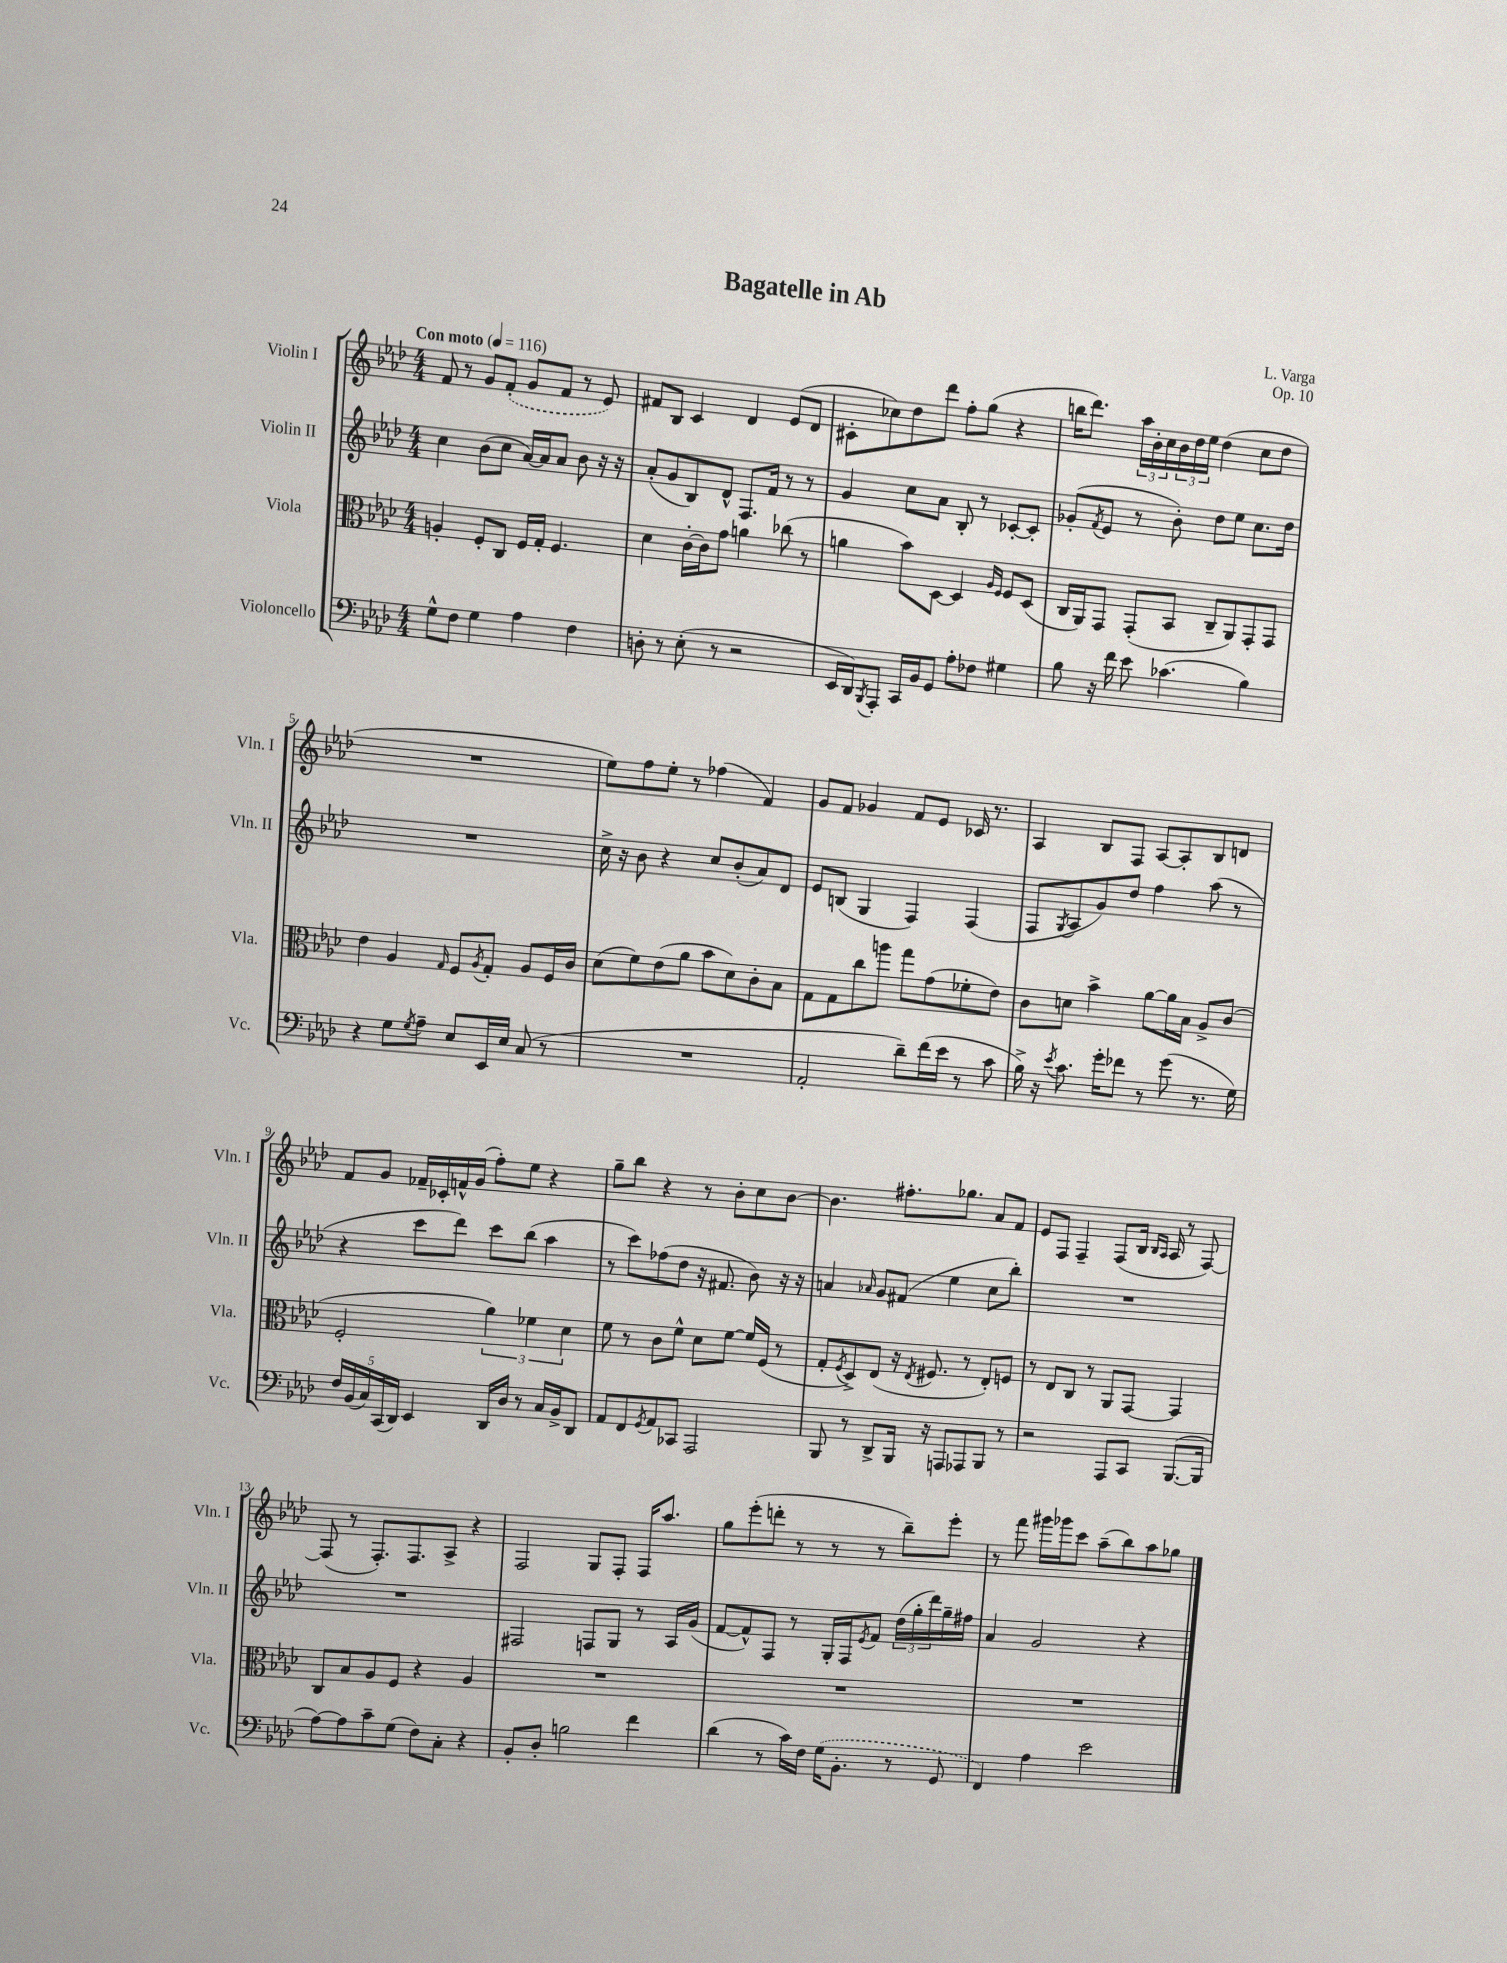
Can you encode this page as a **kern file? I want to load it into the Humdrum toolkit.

**kern	**kern	**kern	**kern
*staff4	*staff3	*staff2	*staff1
*clefF4	*clefC3	*clefG2	*clefG2
*k[b-e-a-d-]	*k[b-e-a-d-]	*k[b-e-a-d-]	*k[b-e-a-d-]
*M4/4	*M4/4	*M4/4	*M4/4
*MM116	*MM116	*MM116	*MM116
8G^^\L	4A'/	4cc\	8f/
8F\J	.	.	8r
4G\	8F'/L	(8b-\L	8g/L
.	8C/J	8cc\J	(8f'/J
4A-\	16F/LL	[16a-/LL)	8g/L
.	16G'/JJ	16a-/]J	.
.	4.F/	8a-/J	8f/J
4F\	.	8b-\	8r
.	.	16r	8e-/)
.	.	16r	.
=	=	=	=
8D'\	4d-\	(8a-'/L	8f#/L
8r	.	8g/	8B-/J
(8E-'\	[16c'\LL	8B-/)	4c/
.	16c\]J	.	.
8r	8g\J	8d-^^/J	.
2r	4a\	8.F/L	4d-/
.	.	16f/Jk	.
.	(8cc-\	8r	(8e-/L
.	8r	8r	8d-/J
=	=	=	=
16EE-/LL	4a\	4g/	8c#'\L
16DD-/J)	.	.	.
8qBBB-/	.	.	.
8AAA-'/J	.	.	8cc-\)
16CC/LL	8b-\L)	8cc\L	8dd-\
16BB-/J	.	.	.
8GG/J	[8D-\J	8a-\J	8ddd-\J
8A-'\L	4D-/]	8B-'/	8ff'\L
8F-\J	.	8r	(8gg\J
.	16qqA-/LL	.	.
.	16qqF/JJ	.	.
4G#\	8F/L	[8c-'/L	4r
.	(8D-/J	8c-'/]J	.
=	=	=	=
8B-\	16C/LL	(8g-'/L	16bb\LK
.	16AA-/J)	.	8.ddd-\J)
.	.	8qf/	.
16r	8GG/J	8e-/J	.
16f\	.	.	.
8e-\	(8GG'/L	8r	24aa-\LL
.	.	.	24b-'\
.	.	.	24cc\
(4.c-\	8BB-/J	8b-'\)	24b-\
.	.	.	24dd-\
.	.	.	24ee-\JJ
.	8C~/L	8dd-\L	(4dd-\
.	8AA-/)	8ee-\J	.
4B-\)	8GG'/	8.cc\L	8cc\L
.	8GG/J	.	8dd-\J
.	.	16dd-\Jk	.
=	=	=	=
4r	4e-\	1r	1r
8G\L	4A-/	.	.
8qG/	.	.	.
8A-~\J	.	.	.
.	16qqG/	.	.
8E-/L	8F/L	.	.
.	8qA-/	.	.
16EE-/L	8G'/J	.	.
16E-/JJ	.	.	.
(8C/	8A-/L	.	.
8r	16F/L	.	.
.	16c/JJ	.	.
=	=	=	=
1r	(8d-\L	16cc^\	8ee-\L)
.	.	16r	.
.	8f\)	8b-\	8ff\
.	(8e-\	4r	8ee-'\J
.	8a-\J	.	8r
.	8b-\L	8cc/L	(4ff-\
.	8d-\)	(8b-'/	.
.	8c'\	8a-/)	4f/)
.	8B-\J	8d-/J	.
=	=	=	=
2AA-'/	8G\L	8e-/L	8g/L
.	8G\	(8B/J	8f/J
.	8cc\	4G/	4g-/
.	8aa\J	.	.
8d-~\L)	8gg\L	4F/)	8f/L
(16f\L	(8g\	.	8e-/J
16e-\JJ	.	.	.
8r	8f-'\	(4F/	16c-/
.	.	.	8.r
8c\	8e-\J)	.	.
=	=	=	=
16B-^\)	8c\L	8F/L	4A-/
16r	.	.	.
8qe-/	.	8qG/	.
8.c\	8d\J	8A-/	.
.	4b-^\	8g/)	8B-/L
16g'\LK	.	.	.
8f-\J	.	8dd-/J	8F/J
8r	[8a-\L	4ff\	[8A-/L
(8g\	16a-\]L	.	8A-'/]
.	16B-\JJ	.	.
8.r	8A-^/L	(8aa-\	8B-/
.	(8c/J	8r	8d/J
16G\)	.	.	.
=	=	=	=
20F/LL	2F'/	4r	8f/L
(20BB-/	.	.	.
20C/)	.	.	.
.	.	.	8g/J
(20CC/	.	.	.
20DD-/JJ)	.	.	.
4EE-/	.	8ccc\L	16f-~/LL
.	.	.	16c-'/
.	.	8ddd-\J)	16f^^/
.	.	.	(16g/JJ
16DD-/LL	6a-\)	8ccc\L	8ff'\L)
16D-/JJ	.	.	.
8r	.	(8bb-\J	8ee-\J
.	6f-\	.	.
16C/LL	.	4aa-\	4r
16BB-^/J	.	.	.
.	6d-\	.	.
8DD-/J	.	.	.
=	=	=	=
8AA-/L	8f\	8r	8gg~\L
8FF/	8r	8ccc\L)	8bb-\J
8qGG/	.	.	.
8AA-/	8c\L	(8ff-\	4r
8CC-/J	8f^^\J	8dd-\J	.
2AAA-/	8d-\L	16r	8r
.	.	8.f#/	.
.	[8f\J	.	8b-'\L
.	16f/]LL	8b-\)	8cc\
.	(16F/JJ	.	.
.	8r	16r	[8b-\J
.	.	16r	.
=	=	=	=
8BBB-/	8G'/L	4a/	4.b-\]
.	8qF/	.	.
8r	8D-^/)	.	.
.	.	16qqa-/	.
8DD-^/L	(8E-/J	8g/L	.
16BBB-/Jk	16r	(8f#/J	8.ff#'\L
.	8qE-/	.	.
16r	8.F#/	.	.
8AAA/L	.	4ee-\	.
.	.	.	8.gg-\J
8AAA-/	8r	.	.
8BBB-/J	8E-'/L)	8cc\L	8a-/L
8r	8F/J	8bb-'\J)	8f/J
=	=	=	=
2r	8r	1r	8e-/L
.	8E-/L	.	8F/J
.	8C/J	.	4F~/
.	8r	.	.
8AAA-/L	8AA-/L	.	(8F/L
8CC/J	[8GG/J	.	16B-/Jk
.	.	.	16qqB-/LL
.	.	.	16qqA-/JJ
.	.	.	16A-/
([8.BBB-/L	4GG/]	.	8r
.	.	.	[8F/)
16BBB-/]Jk	.	.	.
=	=	=	=
[8A-\L)	8C/L	1r	(8F/]
8A-\]	8B-/	.	8r
8c~\	8A-/	.	8.F'/L)
(8G\J	8F/J	.	.
.	.	.	8.F/
8F\L)	4r	.	.
8C'\J	.	.	8A-^/J
4r	4A-/	.	4r
=	=	=	=
8BB-'/L	1r	2F#/	2F/
8D-'/J	.	.	.
2B\	.	.	.
.	.	8F/L	8G/L
.	.	8G/J	8F'/J
4f\	.	8r	16F/LK
.	.	.	8.aa-/J
.	.	16A-/LL	.
.	.	(16g/JJ	.
=	=	=	=
(4d-\	1r	[8f/L	8gg\L
.	.	8f^^/])	(8eee-'\
8r	.	8F/J	8ddd'\J
16c\LL)	.	8r	8r
16F\JJ	.	.	.
(16G\LK	.	16G'/LL	8r
8.BB-'\J	.	16F/J	.
.	.	8qe-/	.
.	.	8f/J	8r
8r	.	(24dd-\LL	8bb-~\L)
.	.	24gg'\	.
.	.	24ddd-\)	.
8GG/	.	16gg~\	8eee-'\J
.	.	16ff#\JJ	.
=	=	=	=
4FF/)	1r	4a-/	8r
.	.	.	8fff\
4A-\	.	2g/	16ggg#\LL
.	.	.	16ggg-\J
.	.	.	8ccc\J
2e-\	.	.	(8aa-~\L
.	.	.	8bb-\)
.	.	4r	8aa-\
.	.	.	8gg-\J
==	==	==	==
*-	*-	*-	*-
